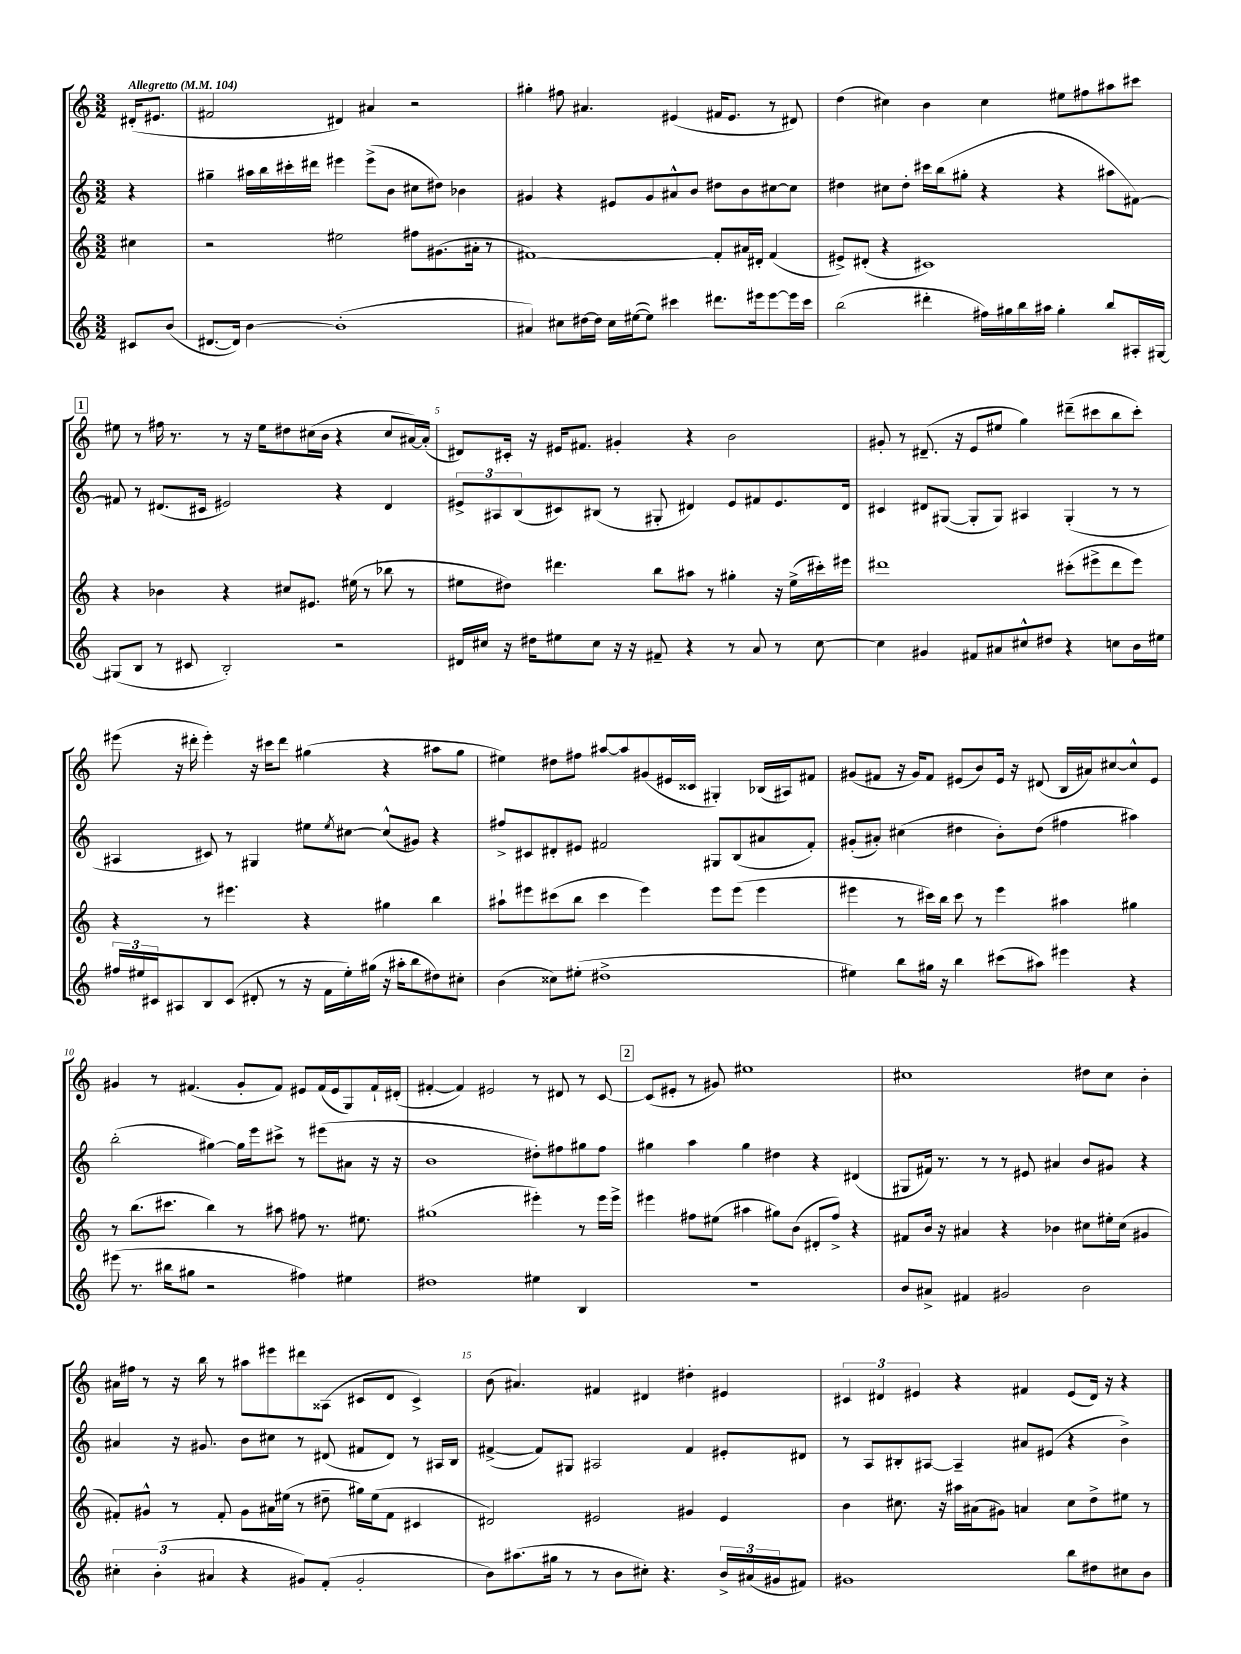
<<
\new StaffGroup <<
\new Staff = "s0" {
    \clef treble \key c \major \numericTimeSignature \time 3/2 \partial 4 \tempo "Allegretto" 4 = 104
    dis'16-.( eis'8. |
    fis'2 dis'4) ais'4 r2 |
    gis''4-. fis''8 ais'4. eis'4( fis'16 eis'8. r8 dis'8) |
    d''4( cis''4) b'4 cis''4 eis''8 fis''8 ais''8 cis'''8 |
    \mark \markup { \box "1" } eis''8 r8 fis''16 r8. r8 r16 eis''16 dis''8 cis''16( b'16 r4 cis''8 ais'16~) ais'16-.( |
    dis'8) cis'16-. r16 eis'16 fis'8. gis'4-. r4 b'2 |
    gis'8-. r8 dis'8.--( r16 e'8 eis''8 g''4) dis'''8--( cis'''8 b''8 cis'''8-.) |
    eis'''8( r16 dis'''16-. eis'''4-.) r16 cis'''16 dis'''8 gis''4( r4 ais''8 gis''8 |
    eis''4) dis''8 fis''8 ais''8~ ais''8 gis'8( eis'16 cisis'16 gis4-.) bes16( ais16) fis'8 |
    gis'8( fis'8 r16 gis'16) fis'8 eis'8( b'8) eis'16 r16 dis'8( b16 ais'16) cis''8~ cis''8-^ eis'8 |
    gis'4 r8 fis'4.( gis'8-. fis'8) eis'8 fis'16( eis'16 g8) fis'16-! dis'16-.( |
    fis'4~-. fis'4) eis'2 r8 dis'8 r8 c'8~ |
    \mark \markup { \box "2" } c'8( eis'8-. r8 gis'8) eis''1 |
    cis''1 dis''8 cis''8 b'4-. |
    ais'16 fis''16 r8 r16 b''16 r8 ais''8 eis'''8 dis'''8 aisis8( cis'8 d'8 cis'4->) |
    b'8( ais'4.) fis'4 dis'4 dis''4-. eis'4 |
    \tuplet 3/2 { cis'4 dis'4 eis'4 } r4 fis'4 eis'8( dis'16) r16 r4 \bar "|." |
}
\new Staff = "s1" {
    \clef treble \key c \major \numericTimeSignature \time 3/2 \partial 4
    r4 |
    gis''4-- ais''16 b''16 cis'''16-. dis'''16 eis'''4 eis'''8->( b'8 cis''8 dis''8) bes'4 |
    gis'4 r4 eis'8 gis'8 ais'8-^ b'8 dis''8 b'8 cis''8~ cis''8 |
    dis''4 cis''8 dis''8-. cis'''16 b''16( gis''8-. r4 r4 ais''8 fis'8~) |
    \mark \markup { \box "1" } fis'8 r8 dis'8.( cis'16 eis'2) r4 dis'4 |
    \tuplet 3/2 { eis'8-> ais8 b8( } cis'8) bis8( r8 gis8-. dis'4) eis'8 fis'8 eis'8. dis'16 |
    cis'4 dis'8 gis8~( gis8-. gis8) ais4 gis4-.( r8 r8 |
    ais4 cis'8) r8 gis4 eis''8 \acciaccatura { eis''8 } cis''8~ cis''8-^( gis'8) r4 |
    fis''8-> cis'8 dis'8-. eis'8 fis'2 gis8 b8( ais'8 fis'8-.) |
    gis'8-.( ais'8-.) cis''4( dis''4 b'8-.) dis''8( fis''4 ais''4) |
    b''2-.( gis''4~) gis''16 e'''16 cis'''8-> r8 eis'''8( ais'8 r16 r16 |
    b'1 dis''8-.) fis''8 gis''8 fis''8 |
    \mark \markup { \box "2" } gis''4 a''4 gis''4 dis''4 r4 dis'4( |
    gis8 fis'16) r8. r8 r8 eis'8 ais'4 b'8 gis'8 r4 |
    ais'4 r16 gis'8. b'8 cis''8 r8 dis'8( fis'8 dis'8) r8 ais16 b16 |
    fis'4~->( fis'8) gis8 ais2 fis'4 eis'8-. dis'8 |
    r8 a8 bis8-. ais8~ ais4-- ais'8 eis'8( r4 b'4->) \bar "|." |
}
\new Staff = "s2" {
    \clef treble \key c \major \numericTimeSignature \time 3/2 \partial 4
    cis''4 |
    r2 eis''2 fis''8 gis'8.( ais'16-. r8 |
    fis'1~) fis'8-. ais'16 dis'16-. fis'4( |
    eis'8->) dis'8-.( r4 cis'1) |
    \mark \markup { \box "1" } r4 bes'4 r4 cis''8 eis'8. eis''16( r8 bes''8 r8 |
    eis''8 dis''8) dis'''4. b''8 ais''8 r8 gis''4-. r16 eis''16->( cis'''16-.) eis'''16 |
    dis'''1 cis'''8-.( eis'''8-> dis'''8 eis'''8) |
    r4 r8 eis'''4. r4 gis''4 b''4 |
    ais''8-! eis'''8 cis'''8( b''8 cis'''4 eis'''4) eis'''8 eis'''8( eis'''4 |
    eis'''4 r8 cis'''16) b''16 cis'''8 r8 eis'''4 ais''4 gis''4 |
    r8 b''8.( cis'''8. b''4) r8 ais''8 fis''8 r8. eis''8. |
    gis''1( eis'''4-.) r8 eis'''16 eis'''16-> |
    \mark \markup { \box "2" } eis'''4 fis''8 eis''8( ais''4 gis''8) b'8( dis'8-. fis''8->) r4 |
    fis'8 b'16 r16 ais'4 r4 bes'4 cis''8 eis''16-. cis''16( gis'4 |
    fis'8-.) gis'8-^ r8 fis'8-. gis'8 ais'16 eis''16( r8 dis''8-- gis''16) eis''16( fis'8 cis'4 |
    dis'2) eis'2 gis'4 eis'4 |
    b'4 cis''8. r16 ais''16 ais'16( gis'8) a'4 cis''8 d''8-> eis''8 r8 \bar "|." |
}
\new Staff = "s3" {
    \clef treble \key c \major \numericTimeSignature \time 3/2 \partial 4
    cis'8 b'8( |
    dis'8.~ dis'16) b'4~ b'1-.( |
    ais'4) cis''8 dis''16~ dis''16 cis''16 eis''16~( eis''8) cis'''4 dis'''8. eis'''16 eis'''8~ eis'''16 cis'''16 |
    b''2( dis'''4-. fis''16) gis''16 b''16 ais''16 gis''4-. b''8 ais16-. gis16~ |
    \mark \markup { \box "1" } gis8( b8 r8 cis'8 b2-.) r2 |
    dis'16 cis''16 r16 dis''16 eis''8 cis''8 r16 r16 fis'8-- r4 r8 a'8 r8 cis''8~ |
    cis''4 gis'4 fis'8 ais'8 cis''8-^ dis''8 r4 c''8 b'16 eis''16 |
    \tuplet 3/2 { fis''16 eis''16 cis'16 } ais8 b8 cis'8( dis'8-. r8 r16 f'16 eis''16-.) gis''16( r16 ais''16-. b''8 dis''8) cis''8-. |
    b'4( cisis''8) eis''8-.( dis''1-> |
    eis''4) b''8 gis''16 r16 b''4 cis'''8( ais''8) eis'''4 r4 |
    eis'''8( r8. bis''16 gis''8 r2 fis''4) eis''4 |
    dis''1 eis''4 b4 |
    \mark \markup { \box "2" } R1. |
    b'8 ais'8-> fis'4 gis'2 b'2 |
    \tuplet 3/2 { cis''4-. b'4-.( ais'4 } r4 gis'8) f'8-.( gis'2-. |
    b'8) ais''8.( gis''16 r8 r8 b'8 cis''8-.) r4. \tuplet 3/2 { b'16-> ais'16( gis'16 } fis'8) |
    gis'1 b''8 dis''8 cis''8 b'8 \bar "|." |
}
>>
>>
\layout { \context { \Score \override BarNumber.break-visibility = ##(#f #t #t) barNumberVisibility = #(every-nth-bar-number-visible 5) } }
